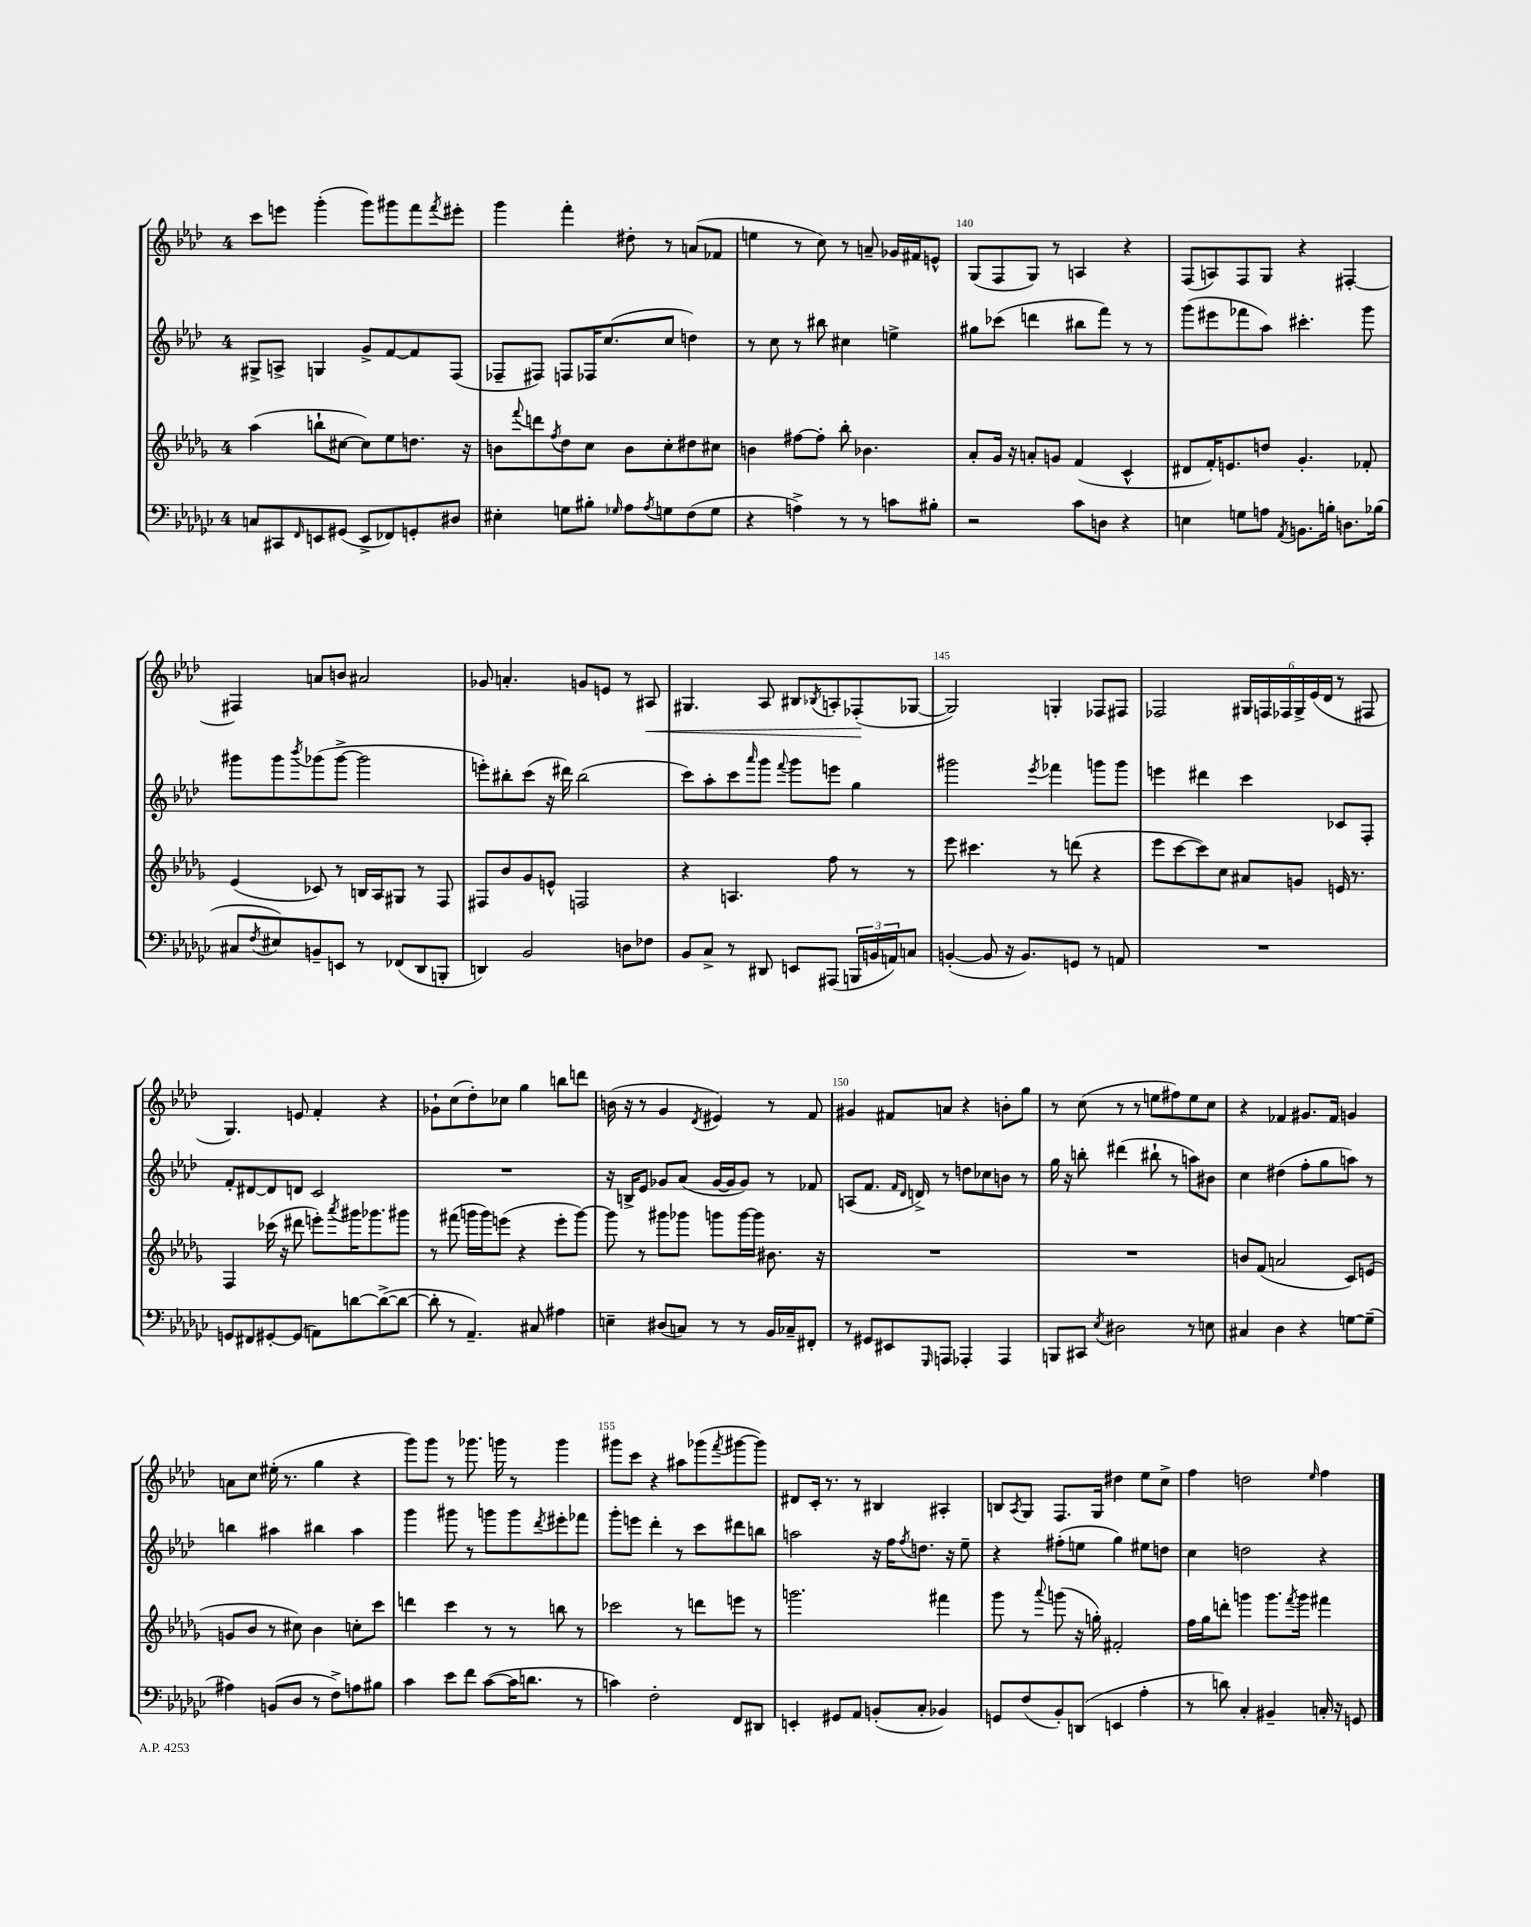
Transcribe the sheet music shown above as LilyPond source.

<<
\new StaffGroup <<
\new Staff = "s0" {
    \clef treble \key aes \major \once \override Staff.TimeSignature.style = #'single-digit \time 4/4
    c'''8 e'''8 g'''4-.( g'''8) gis'''8 f'''8 \acciaccatura { f'''8 } eis'''8-. |
    g'''4 f'''4-. dis''8-. r8 a'8( fes'8 |
    e''4 r8 c''8) r8 a'8-- ges'16 fis'16 e'8-^ |
    g8( f8 g8) r8 a4 r4 |
    f8( a8) f8 g8 r4 fis4~-. |
    fis4 a'8 b'8 ais'2 |
    ges'8 a'4.-. g'8 e'8 r8 ais8\< |
    gis4. aes8 bis8 \acciaccatura { bes8 } a8-. fes8-.\!( ges8~ |
    ges2) g4-. fes8 fis8 |
    fes2 \tuplet 6/4 { gis16 f16 fes16 gis16-> ees'16( des'16 } r8 fis8 |
    g4.) e'8 f'4-. r4 |
    ges'8-! c''8( des''8-.) ces''8 g''4 b''8 d'''8 |
    b'16( r16 r8 g'4 \acciaccatura { des'8 } eis'4) r8 f'8 |
    gis'4 fis'8 a'8 r4 b'8-. g''8 |
    r8 c''8( r8 r8 e''8 fis''8) e''8 c''8 |
    r4 fes'4 gis'8. fes'16 g'4 |
    a'8 c''8 eis''16-.( r8. g''4 r4 |
    g'''8) g'''8 r8 ges'''8. g'''16 r8 g'''4 |
    gis'''8 c'''8 r4 ais''8 ges'''8( \acciaccatura { f'''8 } gis'''8~ gis'''8) |
    dis'8 c'16-. r8. r8 bis4 ais4-. |
    b8 \acciaccatura { aes8 } g8 f8. g16 dis''4 ees''8 c''8-> |
    f''4 d''2 \grace { ees''16 } f''4 \bar "|." |
}
\new Staff = "s1" {
    \clef treble \key aes \major \once \override Staff.TimeSignature.style = #'single-digit \time 4/4
    gis8-> a8-> g4 g'8-> f'8~ f'8 f8( |
    fes8-- fis8) f8 fes16 c''8.( c''8 d''4) |
    r8 c''8 r8 bis''8 cis''4 e''4-> |
    gis''8 ces'''8( d'''4 bis''8 f'''8) r8 r8 |
    g'''8( eis'''8 fes'''8 aes''8) cis'''4.-. g'''8 |
    gis'''8 gis'''8 \acciaccatura { bes'''8 } ges'''8( ges'''8~-> ges'''2 |
    e'''8-.) bis''8-. c'''8( r16 dis'''16) bis''2( |
    c'''8) aes''8-. c'''8 \grace { aes'''16 } g'''8 \appoggiatura { f'''8 } g'''8 e'''8 g''4 |
    gis'''2 \acciaccatura { ees'''8 } fes'''4 g'''8 g'''8 |
    e'''4 dis'''4 c'''4 ces'8 f8-. |
    f'8-. dis'8~ dis'8 d'8 c'2 |
    R1 |
    r16 b16-> ees'8 ges'8 aes'8( ges'16~ ges'16 ges'8) r8 fes'8 |
    a8( f'8. \grace { f'16 des'16 } d'16->) r8 d''8 ces''8 b'8 r8 |
    g''16 r16 b''8-. dis'''4( bis''8-! r8 a''8) bis'8 |
    c''4 dis''4( f''8-. g''8 a''8) r8 |
    b''4 ais''4 bis''4 ais''4 |
    g'''4 gis'''8 r8 g'''8 g'''8 \acciaccatura { des'''8 } eis'''8-. fes'''8 |
    g'''8-. e'''8 des'''4-. r8 c'''8 dis'''8 b''8 |
    a''2 r16 f''16 \acciaccatura { f''8 } d''8. r16 ees''8-- |
    r4 fis''8-.( e''8 g''4) eis''8 d''8 |
    c''4 d''2 r4 \bar "|." |
}
\new Staff = "s2" {
    \clef treble \key des \major \once \override Staff.TimeSignature.style = #'single-digit \time 4/4
    aes''4( b''8-! cis''8~ cis''8) ees''8 d''8. r16 |
    b'8 \appoggiatura { f'''8 } d'''8 \acciaccatura { f''8 } des''8 c''8 b'8 c''8-. dis''8 cis''8 |
    b'4 fis''8~ fis''8-. bes''8-. bes'4. |
    aes'8-. ges'16 r16 a'8-. g'8 f'4( c'4-^ |
    dis'8 f'16-.) e'8. d''8 ges'4.-. fes'8-. |
    ees'4( ces'8) r8 b16 aes16 gis8 r8 f8 |
    fis8 bes'8 ges'8 e'8-^ f2 |
    r4 a4. f''8 r8 r8 |
    ees'''8 cis'''4. r8 d'''8( r4 |
    ees'''8 c'''8~ c'''8) c''8 ais'8 g'8 e'16 r8. |
    f4 ces'''16( r16 dis'''8 e'''8-.) \acciaccatura { aes'''8 } gis'''16 ges'''8. gis'''8 |
    r8 fis'''8( g'''16 g'''16) e'''8( r4 e'''8-. g'''8~) |
    g'''8 r8 gis'''8 ges'''8 g'''8 g'''16~ g'''16 bis'8. r16 |
    R1 |
    R1 |
    b'8 f'8( a'2 c'8) e'8( |
    g'8 bes'8 r8 cis''8) bes'4 c''8-. c'''8 |
    d'''4 c'''4 r8 r8 b''8 r8 |
    ces'''2 r8 d'''8 e'''8 r8 |
    g'''2. fis'''4 |
    ges'''8 r8 \appoggiatura { aes'''8 } g'''8( r16 g''16-.) fis'2-. |
    f''16 ges''16 d'''8-. g'''4 g'''8. \acciaccatura { f'''8 } g'''16 fis'''4 \bar "|." |
}
\new Staff = "s3" {
    \clef bass \key ges \major \once \override Staff.TimeSignature.style = #'single-digit \time 4/4
    c8 cis,8 \grace { f,16 } e,8 gis,8( e,8-> fes,8) g,8-. dis8 |
    eis4-. g8 bis8-. \grace { ges16 } aes8 \acciaccatura { aes8 } g8 f8( g8 |
    r4 a4->) r8 r8 c'8 bis8-. |
    r2 ces'8 d8 r4 |
    e4 g8 a8 \acciaccatura { aes,8 } b,8. b16-. d8. bes16( |
    cis8 \acciaccatura { f8 } eis8) b,8-- e,8 r8 fes,8( des,8 b,,8-. |
    d,4) bes,2 d8 fes8 |
    bes,8 ces8-> r8 dis,8 e,8 ais,,8( \tuplet 3/2 { b,,16 b,16 a,16) } c8 |
    b,4~-.( b,8 r16 b,8.) g,8 r8 a,8 |
    R1 |
    g,8 fis,8 gis,8~-. gis,8( a,8) d'8~ d'8~->( d'8~ |
    d'8-. r8 aes,4.--) cis8 ais4 |
    e4-- dis8( c8) r8 r8 bes,16 ces16-- fis,8-. |
    r8 gis,8 eis,8 \grace { ges,,16 } a,,8 aes,,4-. aes,,4 |
    b,,8 cis,8 \acciaccatura { ees8 } dis2 r8 e8 |
    cis4 des4 r4 g8~ g8--( |
    ais4) b,8( des8 r8 f8->) a8 bis8 |
    ces'4 ees'8 f'8 ces'8~( ces'16 d'8. r8 |
    c'4) f2-. f,8 dis,8 |
    e,4-. gis,8 aes,8 b,8-.( ces8-. bes,4) |
    g,8 f8( bes,8-.) d,8( e,4 aes4-. |
    r8 d'8) ces4-. bis,4-- c16-. r16 g,8 \bar "|." |
}
>>
>>
\layout { \context { \Score currentBarNumber = #137 \override BarNumber.break-visibility = ##(#f #t #t) barNumberVisibility = #(every-nth-bar-number-visible 5) } }
